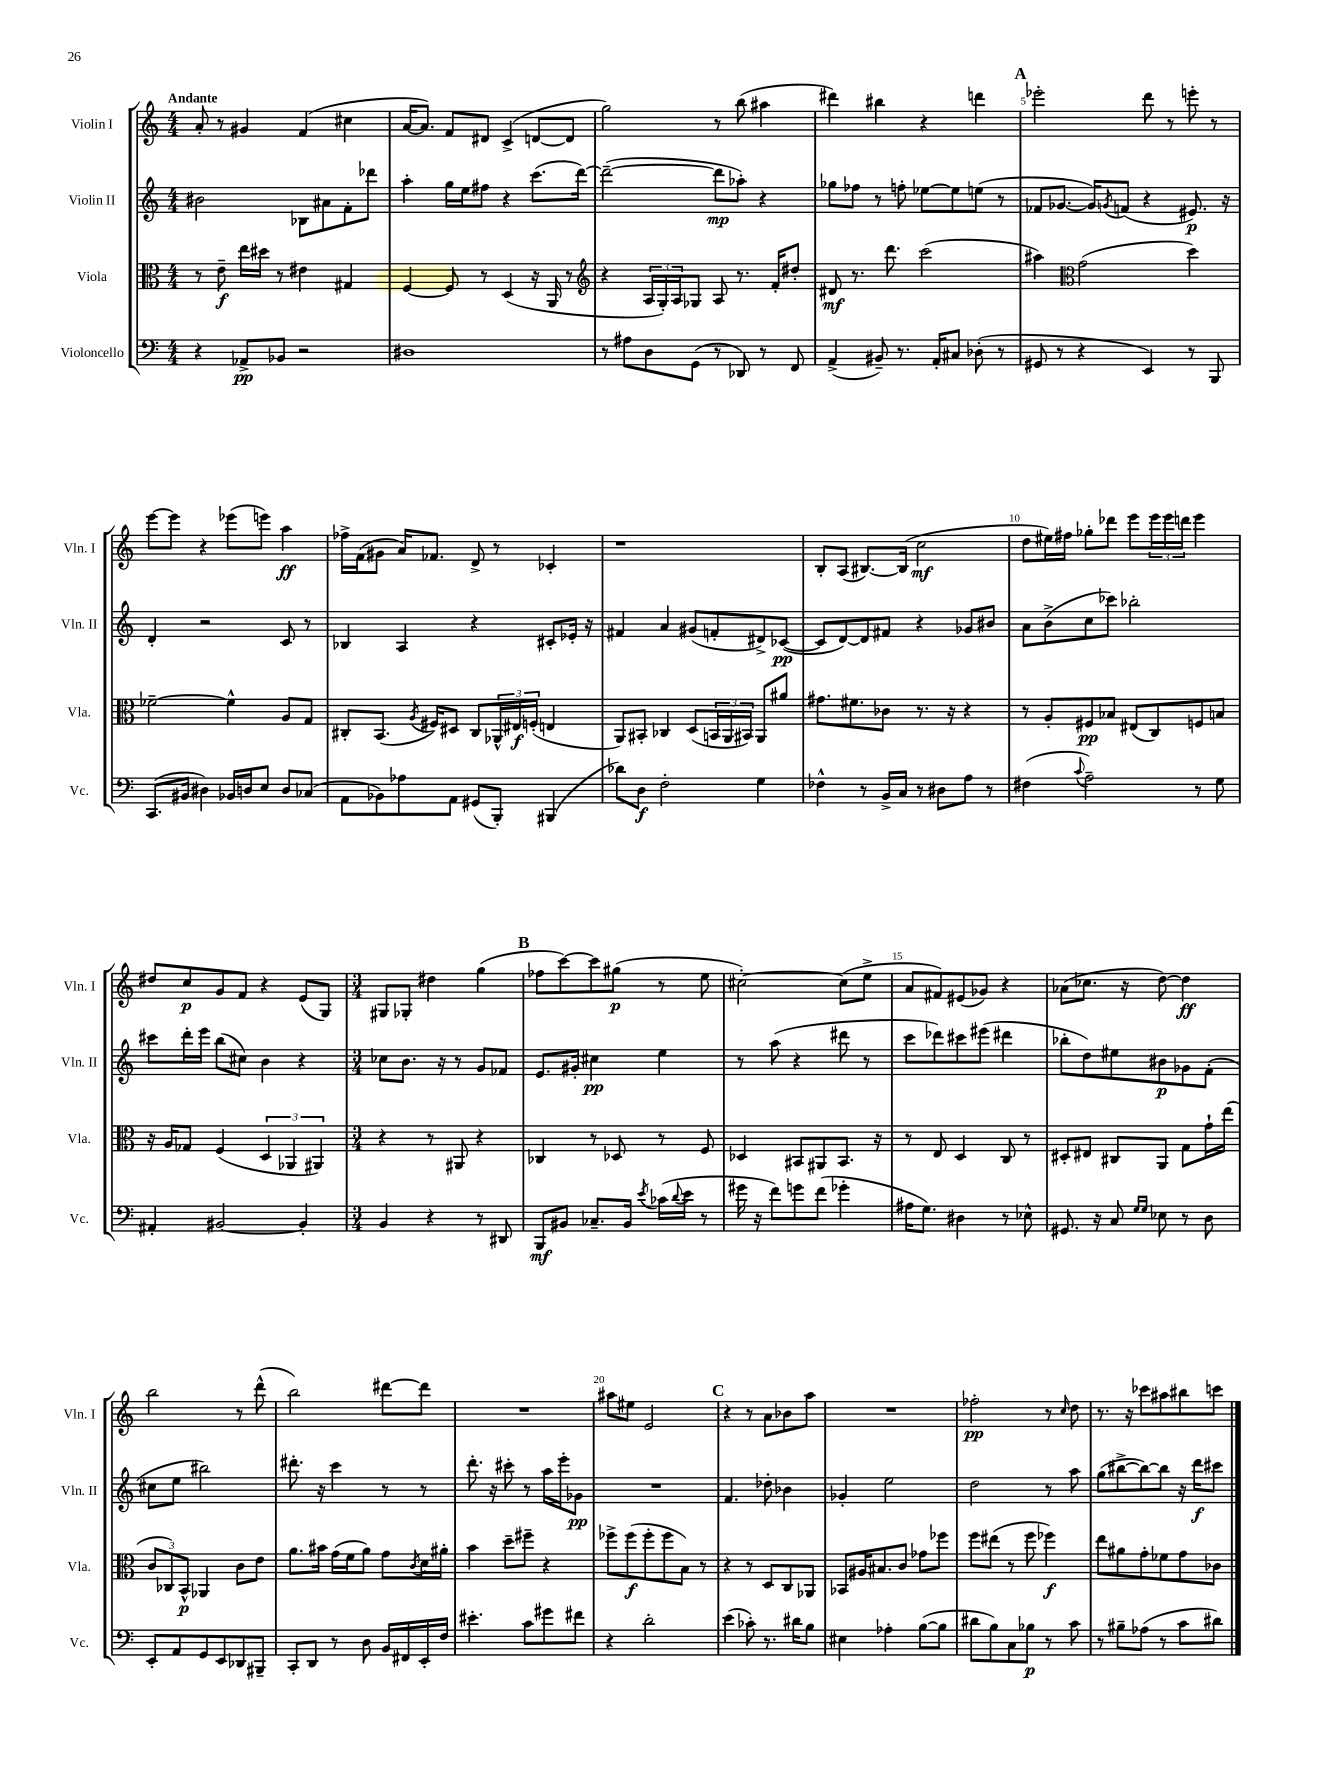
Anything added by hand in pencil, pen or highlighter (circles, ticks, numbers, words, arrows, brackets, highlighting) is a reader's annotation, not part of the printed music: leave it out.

**kern	**dynam	**kern	**dynam	**kern	**dynam	**kern	**dynam
*part4	*part4	*part3	*part3	*part2	*part2	*part1	*part1
*staff4	*staff4	*staff3	*staff3	*staff2	*staff2	*staff1	*staff1
*I"Violoncello	*	*I"Viola	*	*I"Violin II	*	*I"Violin I	*
*I'Vc.	*	*I'Vla.	*	*I'Vln. II	*	*I'Vln. I	*
*clefF4	*	*clefC3	*	*clefG2	*	*clefG2	*
*k[]	*	*k[]	*	*k[]	*	*k[]	*
*M4/4	*	*M4/4	*	*M4/4	*	*M4/4	*
=1	=1	=1	=1	=1	=1	=1	=1
!	!	!	!	!	!	!LO:TX:a:B:t=Andante	!
4r	.	8r	.	2b#X\	.	8a'/	.
.	.	8e~\	f	.	.	8r	.
8AA-X^/L	pp	16ee\LL	.	.	.	4g#X/	.
.	.	16dd#X\JJ	.	.	.	.	.
8BB-X/J	.	8r	.	.	.	.	.
2r	.	4e#X\	.	8B-X\L	.	(4f/	.
.	.	.	.	8a#X\	.	.	.
.	.	4G#X/	.	8f'\	.	4cc#X\	.
.	.	.	.	8ddd-X\J	.	.	.
=2	=2	=2	=2	=2	=2	=2	=2
1D#X	.	[4F/	.	4aa'\	.	[16a/KL	.
.	.	.	.	.	.	8.a/J])	.
.	.	8F/]	.	16gg\LL	.	8f/L	.
.	.	.	.	16ee\J	.	.	.
.	.	8r	.	8ff#X\J	.	8d#X/J	.
.	.	(4D/	.	4r	.	(4c^/	.
.	.	16r	.	(8.ccc\L	.	[8dn/L	.
.	.	16AA/	.	.	.	.	.
.	.	8r	.	.	.	8d/J]	.
.	.	.	.	[16ddd\Jk)	.	.	.
=3	=3	=3	=3	=3	=3	=3	=3
*	*	*clefG2	*	*	*	*	*
8r	.	4r	.	(2ddd~\_	.	2gg\)	.
8A#X\L	.	.	.	.	.	.	.
8D\	.	24A/LL	.	.	.	.	.
.	.	24G'/)	.	.	.	.	.
.	.	24A/J	.	.	.	.	.
(8GG\J	.	8G-X/J	.	.	.	.	.
8r	.	8A/	.	8ddd\L]	mp	8r	.
8DD-X/)	.	8.r	.	8aa-X'\J)	.	(8bb\	.
8r	.	.	.	4r	.	4aa#X\	.
.	.	16f'/KL	.	.	.	.	.
8FF/	.	8dd#X'/J	.	.	.	.	.
=4	=4	=4	=4	=4	=4	=4	=4
(4AA^/	.	8d#X/	mf	8gg-X\L	.	4ddd#X\)	.
.	.	8.r	.	8ff-X\J	.	.	.
8BB#X~/)	.	.	.	8r	.	4bb#X\	.
.	.	8.ddd\	.	.	.	.	.
8.r	.	.	.	8ffn'\	.	.	.
.	.	(2ccc\	.	[8ee-X\L	.	4r	.
16AA'/KL	.	.	.	.	.	.	.
8C#X/J	.	.	.	8ee-\]	.	.	.
(8D-X'\	.	.	.	(8een\J	.	4dddn\	.
8r	.	.	.	8r	.	.	.
!!LO:REH:place=s1:t=A
=5	=5	=5	=5	=5	=5	=5	=5
8GG#X/	.	4aa#X\)	.	8f-X/L	.	2eee-X'\	.
8r	.	.	.	[8.g-X/J	.	.	.
*	*	*clefC3	*	*	*	*	*
4r	.	(2g\	.	.	.	.	.
.	.	.	.	16g-/KL])	.	.	.
.	.	.	.	8qgn/	.	.	.
.	.	.	.	(8fn/J	.	.	.
4EE/)	.	.	.	4r	.	8ddd\	.
.	.	.	.	.	.	8r	.
8r	.	4dd\)	.	8.e#X/)	p	8eeen'\	.
8BBB/	.	.	.	.	.	8r	.
.	.	.	.	16r	.	.	.
!!LO:LB:g=z
=6	=6	=6	=6	=6	=6	=6	=6
(8.CC/L	.	[2f-X~\	.	4d'/	.	[8eee\L	.
.	.	.	.	.	.	8eee\J]	.
16BB#X/Jk	.	.	.	.	.	.	.
4D#X\)	.	.	.	2r	.	4r	.
16BB-X/LL	.	4f-^^\]	.	.	.	(8eee-X\L	.
16Dn/J	.	.	.	.	.	.	.
8E/J	.	.	.	.	.	8eeen\J)	.
8D/L	.	8A/L	.	8c/	.	4aa\	ff
(8C-X/J	.	8G/J	.	8r	.	.	.
=7	=7	=7	=7	=7	=7	=7	=7
8AA\L	.	8C#X'/L	.	4B-X/	.	16ff-X^\LL	.
.	.	.	.	.	.	(16f\J	.
8BB-X\)	.	(8.BB/J	.	.	.	8g#X\J	.
8A-X\	.	.	.	4A/	.	16a/KL)	.
.	.	8qA/	.	.	.	.	.
.	.	16F#X/KL)	.	.	.	8.f-X/J	.
8AA\J	.	8D#X/J	.	.	.	.	.
(8GG#X/L	.	8C#/L	.	4r	.	8d^/	.
8BBB'/J)	.	24AA-X^^/L	.	.	.	8r	.
.	.	24E#X/	f	.	.	.	.
.	.	(24Fn'/JJ	.	.	.	.	.
(4BBB#X/	.	4En/	.	8c#X'/L	.	4c-X'/	.
.	.	.	.	16e-X'/Jk	.	.	.
.	.	.	.	16r	.	.	.
=8	=8	=8	=8	=8	=8	=8	=8
8d-X\L)	.	8AA/L)	.	4f#X/	.	1r	.
8D\J	f	8BB#X'/J	.	.	.	.	.
2F'\	.	4C-X/	.	4a/	.	.	.
.	.	(8D/L	.	(8g#X/L	.	.	.
.	.	24BBn/L	.	8fn'/	.	.	.
.	.	24AA/	.	.	.	.	.
.	.	24BB#X/JJ)	.	.	.	.	.
4G\	.	8AA/L	.	8d#X^/)	.	.	.
.	.	8a#X/J	.	([8c-X/J	pp	.	.
=9	=9	=9	=9	=9	=9	=9	=9
4F-X^^\	.	8.g#X\L	.	8c-/L]	.	8B'/L	.
.	.	.	.	[8d/)	.	(8A/J	.
.	.	8.f#X\	.	.	.	.	.
8r	.	.	.	8d/]	.	[8.B#X/L)	.
16BB^/LL	.	8c-X\J	.	8f#X/J	.	.	.
16C/JJ	.	.	.	.	.	(16B#/Jk]	.
8r	.	8.r	.	4r	.	2cc\	mf
8D#X\L	.	.	.	.	.	.	.
.	.	16r	.	.	.	.	.
8A\J	.	4r	.	8g-X/L	.	.	.
8r	.	.	.	8b#X/J	.	.	.
=10	=10	=10	=10	=10	=10	=10	=10
(4F#X\	.	8r	.	8a\L	.	8dd\L	.
.	.	8A'/L	.	(8b^\	.	16ee#X\L)	.
.	.	.	.	.	.	16ff#X\JJ	.
8qqc/	.	.	.	.	.	.	.
2A~\)	.	8F#X/	pp	8cc\	.	8gg-X'\L	.
.	.	8B-X/J	.	8ccc-X\J)	.	8ddd-X\J	.
.	.	(8E#X/L	.	2bb-X'\	.	8eee\L	.
.	.	8C/)	.	.	.	24eee\L	.
.	.	.	.	.	.	24eee\	.
.	.	.	.	.	.	24dddn\JJ	.
8r	.	8Fn/	.	.	.	4eee\	.
8G\	.	8Bn/J	.	.	.	.	.
!!LO:LB:g=z
=11	=11	=11	=11	=11	=11	=11	=11
4AA#X'/	.	16r	.	8ccc#X\L	.	8dd#X/L	.
.	.	16A/KL	.	.	.	.	.
.	.	8G-X/J	.	16ddd'\L	.	8cc/	p
.	.	.	.	16eee\JJ	.	.	.
[2BB#X/	.	(4F/	.	(8bb\L	.	8g/	.
.	.	.	.	8cc#X\J)	.	8f/J	.
.	.	6D/	.	4b\	.	4r	.
.	.	6AA-X/	.	.	.	.	.
4BB#'/]	.	.	.	4r	.	(8e/L	.
.	.	6AA#X/)	.	.	.	.	.
.	.	.	.	.	.	8G/J)	.
=12	=12	=12	=12	=12	=12	=12	=12
*M3/4	*	*M3/4	*	*M3/4	*	*M3/4	*
4BB/	.	4r	.	8cc-X\L	.	8G#X/L	.
.	.	.	.	8.b\J	.	8G-X'/J	.
4r	.	8r	.	.	.	4dd#X\	.
.	.	.	.	16r	.	.	.
.	.	8AA#X/	.	8r	.	.	.
8r	.	4r	.	8g/L	.	(4gg\	.
8DD#X/	.	.	.	8f-X/J	.	.	.
!!LO:REH:place=s1:t=B
=13	=13	=13	=13	=13	=13	=13	=13
8BBB/L	mf	4C-X/	.	8.e/L	.	8ff-X\L	.
8BB#X/J	.	.	.	.	.	[8ccc\)	.
.	.	.	.	16g#X'/Jk	.	.	.
8.C-X~/L	.	8r	.	4cc#X\	pp	8ccc\]	.
.	.	8D-X/	.	.	.	(8gg#X\J	p
16BB#/Jk	.	.	.	.	.	.	.
8qe/	.	.	.	.	.	.	.
(16c-X\LL	.	8r	.	4ee\	.	8r	.
8qqd/	.	.	.	.	.	.	.
16e\JJ	.	.	.	.	.	.	.
8r	.	8F/	.	.	.	8ee\	.
=14	=14	=14	=14	=14	=14	=14	=14
16g#X\	.	4D-X/	.	8r	.	[2cc#X'\)	.
16r	.	.	.	.	.	.	.
8f\L)	.	.	.	(8aa\	.	.	.
8gn\	.	8BB#X/L	.	4r	.	.	.
(8f\J	.	8AA#X/	.	.	.	.	.
4g-X'\	.	8.BB#/J	.	8ddd#X\	.	(8cc#\L]	.
.	.	.	.	8r	.	8ee^\J	.
.	.	16r	.	.	.	.	.
=15	=15	=15	=15	=15	=15	=15	=15
16A#X\KL	.	8r	.	8ccc\L	.	8a/L	.
8.G\J)	.	.	.	.	.	.	.
.	.	8E/	.	8ddd-X\)	.	8f#X/)	.
4D#X\	.	4D/	.	8ccc#X\	.	(8e#X/	.
.	.	.	.	(8eee#X\J	.	8g-X/J)	.
8r	.	8C/	.	4ddd#X\	.	4r	.
8E-X^^\	.	8r	.	.	.	.	.
=16	=16	=16	=16	=16	=16	=16	=16
8.GG#X/	.	8D#X'/L	.	8bb-X'\L	.	(8a-X\L	.
.	.	8E#X/J	.	8dd\)	.	8.cc-X\J	.
16r	.	.	.	.	.	.	.
8C/	.	8C#X/L	.	8ee#X\	.	.	.
.	.	.	.	.	.	16r	.
16qqG/LL	.	.	.	.	.	.	.
16qqG/JJ	.	.	.	.	.	.	.
8E-X\	.	8AA/J	.	8b#X\	p	[8dd\)	.
8r	.	8G\L	.	8g-X\	.	4dd\]	ff
8D\	.	16g`\L	.	(8f'\J	.	.	.
.	.	(16ee\JJ	.	.	.	.	.
!!LO:LB:g=z
=17	=17	=17	=17	=17	=17	=17	=17
8EE'/L	.	12c/L	.	8cc#X\L	.	2bb\	.
.	.	12C-X/)	.	.	.	.	.
8AA/	.	.	.	8ee\J	.	.	.
.	.	12BB^^/J	p	.	.	.	.
8GG/	.	4AA-X/	.	2bb#X\)	.	.	.
8EE/	.	.	.	.	.	.	.
8DD-X/	.	8c\L	.	.	.	8r	.
8BBB#X~/J	.	8e\J	.	.	.	(8ddd^^\	.
=18	=18	=18	=18	=18	=18	=18	=18
8CC'/L	.	8.a\L	.	8.ddd#X'\	.	2bb\)	.
8DD/J	.	.	.	.	.	.	.
.	.	16b#X\Jk	.	16r	.	.	.
8r	.	(16g\LL	.	4ccc\	.	.	.
.	.	16f\J	.	.	.	.	.
8D\	.	8a\J)	.	.	.	.	.
16BB/LL	.	8g\L	.	8r	.	[8ddd#X\L	.
16FF#X/	.	.	.	.	.	.	.
.	.	8qc/	.	.	.	.	.
16EE'/	.	16d\L	.	8r	.	8ddd#\J]	.
16F/JJ	.	16a#X'\JJ	.	.	.	.	.
=19	=19	=19	=19	=19	=19	=19	=19
4.e#X'\	.	4b\	.	8.ddd'\	.	2.r	.
.	.	.	.	16r	.	.	.
.	.	8dd~\L	.	8ccc#X'\	.	.	.
8c\L	.	8ff#X~\J	.	8r	.	.	.
8g#X\	.	4r	.	16aa\LL	.	.	.
.	.	.	.	16eee'\J	.	.	.
8f#X\J	.	.	.	8g-X\J	pp	.	.
=20	=20	=20	=20	=20	=20	=20	=20
4r	.	8ff-X^\L	.	2.r	.	8aa#X\L	.
.	.	(8ff-\	f	.	.	8ee#X\J	.
2d'\	.	8ff-'\	.	.	.	2e/	.
.	.	8ff-\	.	.	.	.	.
.	.	8B\J)	.	.	.	.	.
.	.	8r	.	.	.	.	.
!!LO:REH:place=s1:t=C
=21	=21	=21	=21	=21	=21	=21	=21
(4e\	.	4r	.	4.f/	.	4r	.
8c-X'\)	.	8r	.	.	.	8r	.
8.r	.	8D/L	.	8dd-X'\	.	8a\L	.
.	.	8C/	.	4b-X\	.	8b-X\	.
16d#X\KL	.	.	.	.	.	.	.
8B\J	.	8AA-X/J	.	.	.	8aa\J	.
=22	=22	=22	=22	=22	=22	=22	=22
4E#X\	.	8BB-X/L	.	4g-X'/	.	2.r	.
.	.	16A#X/K	.	.	.	.	.
.	.	8.B#X/	.	.	.	.	.
4A-X'\	.	.	.	2ee\	.	.	.
.	.	8c/J	.	.	.	.	.
([8B\L	.	8g-X\L	.	.	.	.	.
8B\J]	.	8ff-X\J	.	.	.	.	.
=23	=23	=23	=23	=23	=23	=23	=23
8d#X\L	.	8ff\L	.	2dd\	.	2ff-X'\	pp
8B\)	.	(8ee#X\J	.	.	.	.	.
8C\	.	8r	.	.	.	.	.
8B-X\J	p	8ff\	.	.	.	.	.
8r	.	4ff-X\)	f	8r	.	8r	.
.	.	.	.	.	.	16qqcc/	.
8c\	.	.	.	8aa\	.	8dd\	.
=24	=24	=24	=24	=24	=24	=24	=24
8r	.	8ee\L	.	(8gg\L	.	8.r	.
8B#X~\L	.	8a#X\	.	[8bb#X^\	.	.	.
.	.	.	.	.	.	16r	.
(8A-X\J	.	8g'\	.	8bb#\_)	.	8ccc-X\L	.
8r	.	8f-X\	.	8bb#\J]	.	8aa#X\	.
8c\L	.	8g\	.	16r	.	8bb#X\	.
.	.	.	.	16ddd\KL	f	.	.
8d#X\J)	.	8c-X\J	.	8ccc#X\J	.	8cccn\J	.
==	==	==	==	==	==	==	==
*-	*-	*-	*-	*-	*-	*-	*-
